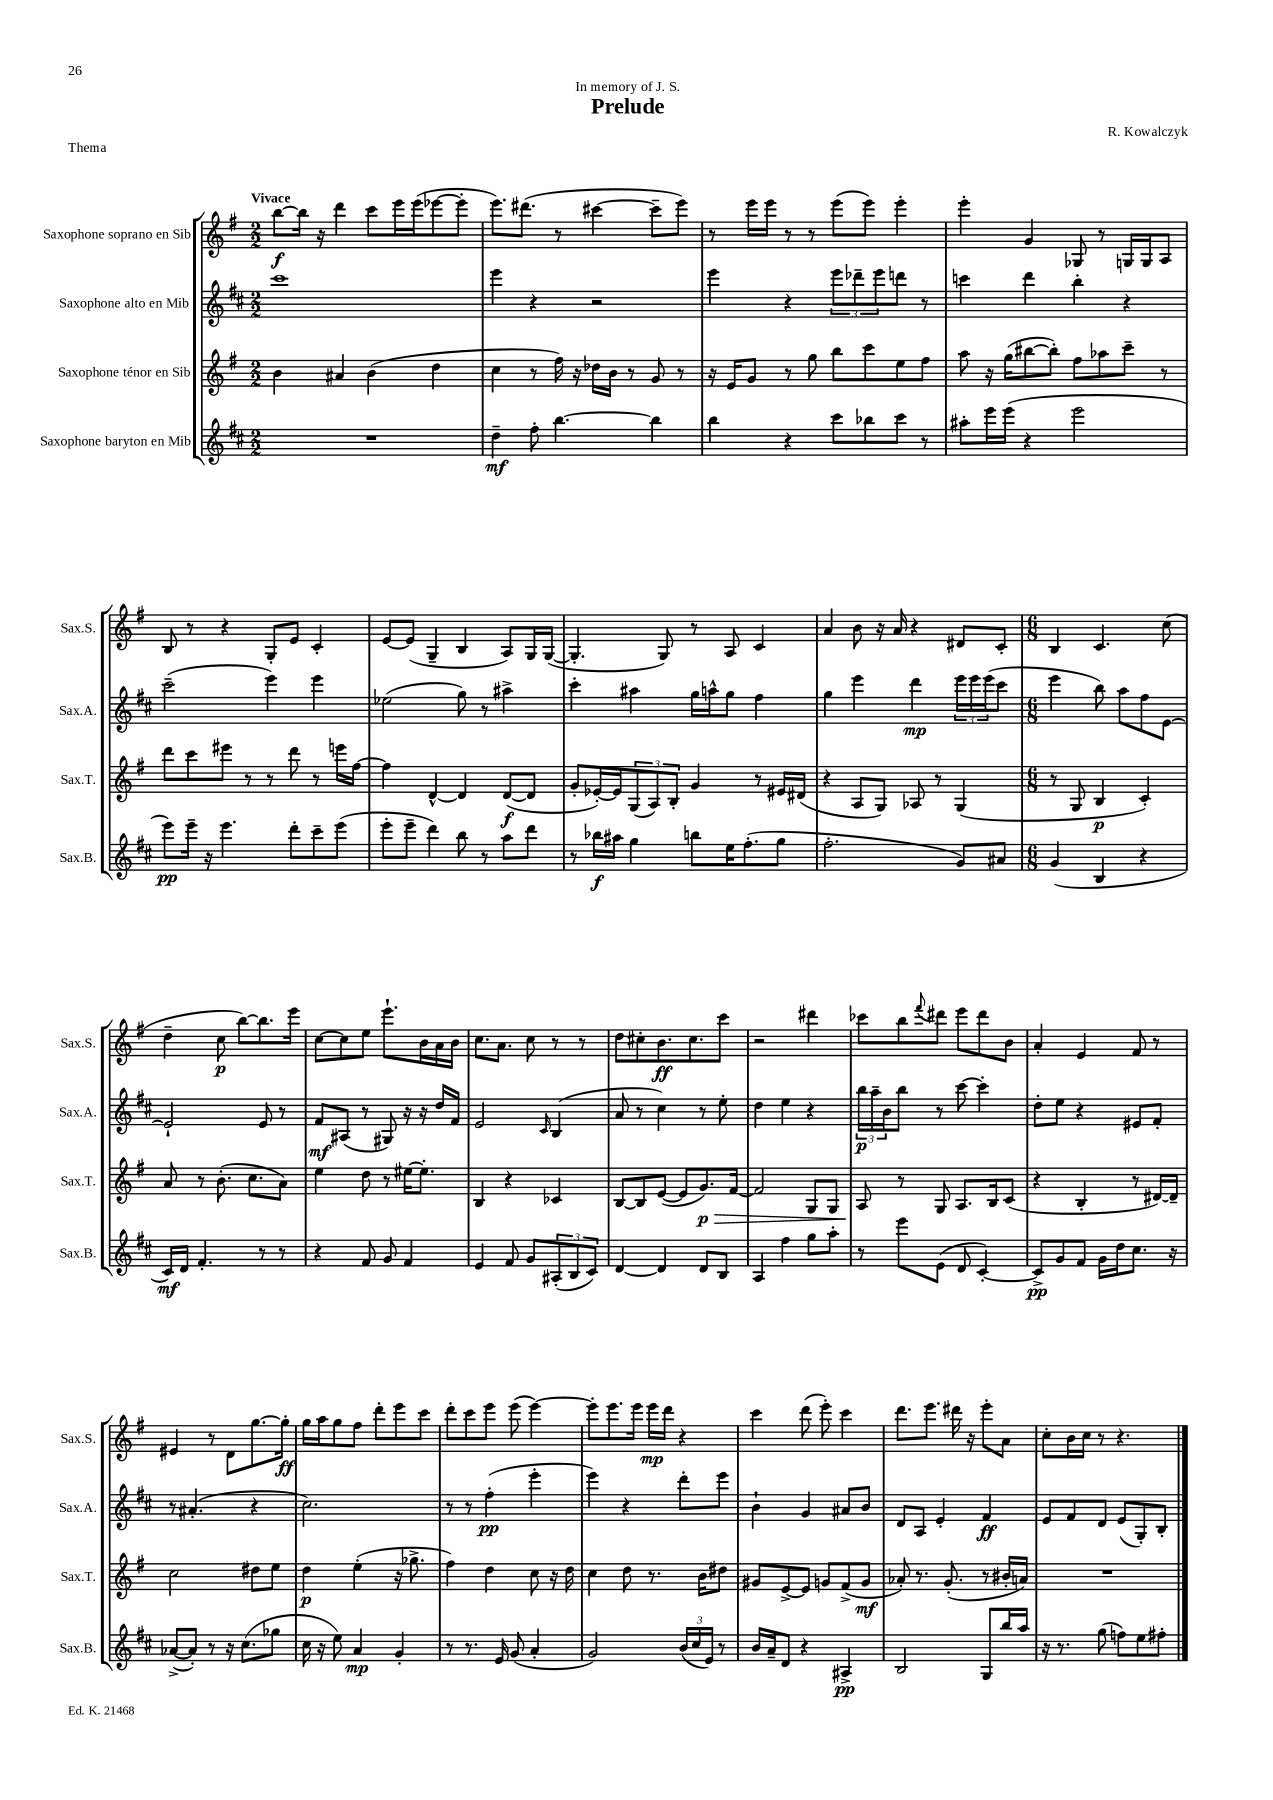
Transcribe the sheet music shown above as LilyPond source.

\header { title = "Prelude" composer = "R. Kowalczyk" dedication = "In memory of J. S." piece = "Thema" }
<<
\new StaffGroup <<
\new Staff = "s0" \with { instrumentName = "Saxophone soprano en Sib" shortInstrumentName = "Sax.S." } {
    \clef treble \key g \major \numericTimeSignature \time 2/2 \tempo "Vivace"
    b''8~\f b''16 r16 d'''4 c'''8 e'''16 e'''16( ees'''8~ ees'''8-. |
    e'''8.) dis'''8.( r8 cis'''4~ cis'''8-- e'''8) |
    r8 e'''16 e'''16 r8 r8 e'''8( e'''8) e'''4-. |
    e'''4-. g'4 ges8 r8 g16 g16 a8 |
    b8 r8 r4 g8-. e'8 c'4-. |
    e'8~ e'8( g4-- b4 a8) g16 g16~( |
    g4.-. g8) r8 a8 c'4 |
    a'4 b'8 r16 a'16 r4 dis'8 c'8-. |
    \numericTimeSignature \time 6/8 b4 c'4. c''8( |
    d''4-- c''8\p b''8~) b''8. e'''16 |
    c''8~ c''8 e''8 e'''8.-! b'16 a'16 b'16 |
    c''8. a'8. c''8 r8 r8 |
    d''8 cis''8-. b'8.\ff cis''8. c'''8 |
    r2 dis'''4 |
    ces'''8 b''8 \appoggiatura { fis'''8 } dis'''8 e'''8 dis'''8 b'8 |
    a'4-. e'4 fis'8 r8 |
    eis'4 r8 d'8 g''8.~ g''16-.\ff |
    g''16 a''16 g''8 fis''8 d'''8-. e'''8 c'''8 |
    d'''8-. c'''8 e'''8 e'''8( e'''4~) |
    e'''8-. e'''8. e'''16 e'''16\mp d'''16 r4 |
    c'''4 d'''8( e'''8-.) c'''4 |
    d'''8. e'''8. dis'''16 r16 e'''8-. a'8 |
    c''8-. b'16 c''16 r8 r4. \bar "|." |
}
\new Staff = "s1" \with { instrumentName = "Saxophone alto en Mib" shortInstrumentName = "Sax.A." } {
    \clef treble \key d \major \numericTimeSignature \time 2/2
    cis'''1 |
    e'''4 r4 r2 |
    e'''4 r4 \tuplet 3/2 { e'''8 des'''8-- e'''8 } d'''8 r8 |
    c'''4 d'''4 b''4-. r4 |
    cis'''2--( e'''4) e'''4 |
    ees''2( g''8) r8 ais''4-> |
    cis'''4-. ais''4 g''16 a''16-^ g''8 fis''4 |
    g''4 e'''4 d'''4\mp \tuplet 3/2 { e'''16 e'''16 e'''16( } cis'''8 |
    \numericTimeSignature \time 6/8 e'''4 b''8) a''8 fis''8 e'8~ |
    e'2-! e'8 r8 |
    fis'8\mf ais8( r8 gis8) r16 r16 d''16 fis'16 |
    e'2 \grace { cis'16 } b4( |
    a'8 r8 cis''4) r8 e''8-. |
    d''4 e''4 r4 |
    \tuplet 3/2 { b''16\p a''16-- b'16 } b''8 r8 cis'''8~ cis'''4-. |
    d''8-. e''8 r4 eis'8 fis'8-. |
    r8 ais'4.-.( r4 |
    cis''2.) |
    r8 r8 fis''4-.\pp( e'''4-. |
    e'''4) r4 d'''8-. e'''8 |
    b'4-! g'4 ais'8 b'8 |
    d'8 a8 e'4-. fis'4\ff |
    e'8 fis'8 d'8 e'8( g8-.) b8-. \bar "|." |
}
\new Staff = "s2" \with { instrumentName = "Saxophone ténor en Sib" shortInstrumentName = "Sax.T." } {
    \clef treble \key g \major \numericTimeSignature \time 2/2
    b'4 ais'4 b'4( d''4 |
    c''4 r8 fis''16) r16 des''16 b'16 r8 g'8 r8 |
    r16 e'16 g'8 r8 g''8 b''8 c'''8 e''8 fis''8 |
    a''8 r16 g''16( bis''8~ bis''8-.) fis''8 aes''8 c'''8-- r8 |
    d'''8 c'''8 eis'''8 r8 r8 d'''8 r8 e'''16 fis''16~ |
    fis''4 d'4~-^ d'4 d'8~\f( d'8 |
    g'8-. ees'16~-.) ees'16 \tuplet 3/2 { g8( a8) b8-. } g'4 r8 eis'16 dis'16( |
    r4 a8 g8) aes8 r8 g4( |
    \numericTimeSignature \time 6/8 r8 g8 b4\p c'4-.) |
    a'8 r8 b'8.-.( c''8. a'8) |
    e''4 d''8 r8 eis''16~ eis''8.-. |
    b4 r4 ces'4 |
    b8~ b8 e'8~( e'8 g'8.\p\>) fis'16~ |
    fis'2 g8 g8 |
    a8\! r8 g8 a8. b16 c'8( |
    r4 b4-. r8 dis'16~) dis'16-- |
    c''2 dis''8 e''8 |
    d''4\p e''4-.( r16 ges''8.-> |
    fis''4) d''4 c''8 r16 d''16 |
    c''4 d''8 r8. b'16 dis''8 |
    gis'8 e'8~-> e'8 g'8 fis'8->( g'8\mf |
    aes'8-.) r8. g'8.-.( r8 bis'16-. a'16) |
    R2. \bar "|." |
}
\new Staff = "s3" \with { instrumentName = "Saxophone baryton en Mib" shortInstrumentName = "Sax.B." } {
    \clef treble \key d \major \numericTimeSignature \time 2/2
    R1 |
    d''4--\mf fis''8-. b''4.~ b''4 |
    b''4 r4 cis'''8 bes''8 cis'''8 r8 |
    ais''8-. e'''16 e'''16( r4 e'''2 |
    e'''8\pp) e'''16-- r16 e'''4. d'''8-. cis'''8-- e'''8( |
    e'''8-. e'''8-- d'''4) b''8 r8 a''8 d'''8 |
    r8 bes''16\f ais''16 g''4 b''8 e''16 fis''8.-.( g''8 |
    fis''2.-. g'8) ais'8 |
    \numericTimeSignature \time 6/8 g'4( b4 r4 |
    cis'16\mf) d'16 fis'4.-. r8 r8 |
    r4 fis'8 g'8 fis'4 |
    e'4 fis'8 g'8 \tuplet 3/2 { ais8-.( b8 cis'8) } |
    d'4~ d'4 d'8 b8 |
    a4 fis''4 g''8 a''8-. |
    r8 e'''8 e'8( d'8 cis'4~-.) |
    cis'8->\pp g'8 fis'8 g'16 d''16 cis''8. r16 |
    aes'8~->( aes'8-.) r8 r16 cis''8.( ges''8 |
    cis''16 r16 e''8) a'4\mp g'4-. |
    r8 r8. e'16 g'8( a'4-. |
    g'2) \tuplet 3/2 { b'16( cis''16 e'16) } r8 |
    b'16 a'16-- d'8 r4 ais4->\pp |
    b2 g8 b''16 a''16 |
    r16 r8. g''8( f''8) e''8 fis''8-. \bar "|." |
}
>>
>>
\layout { \context { \Score \remove "Bar_number_engraver" } }
